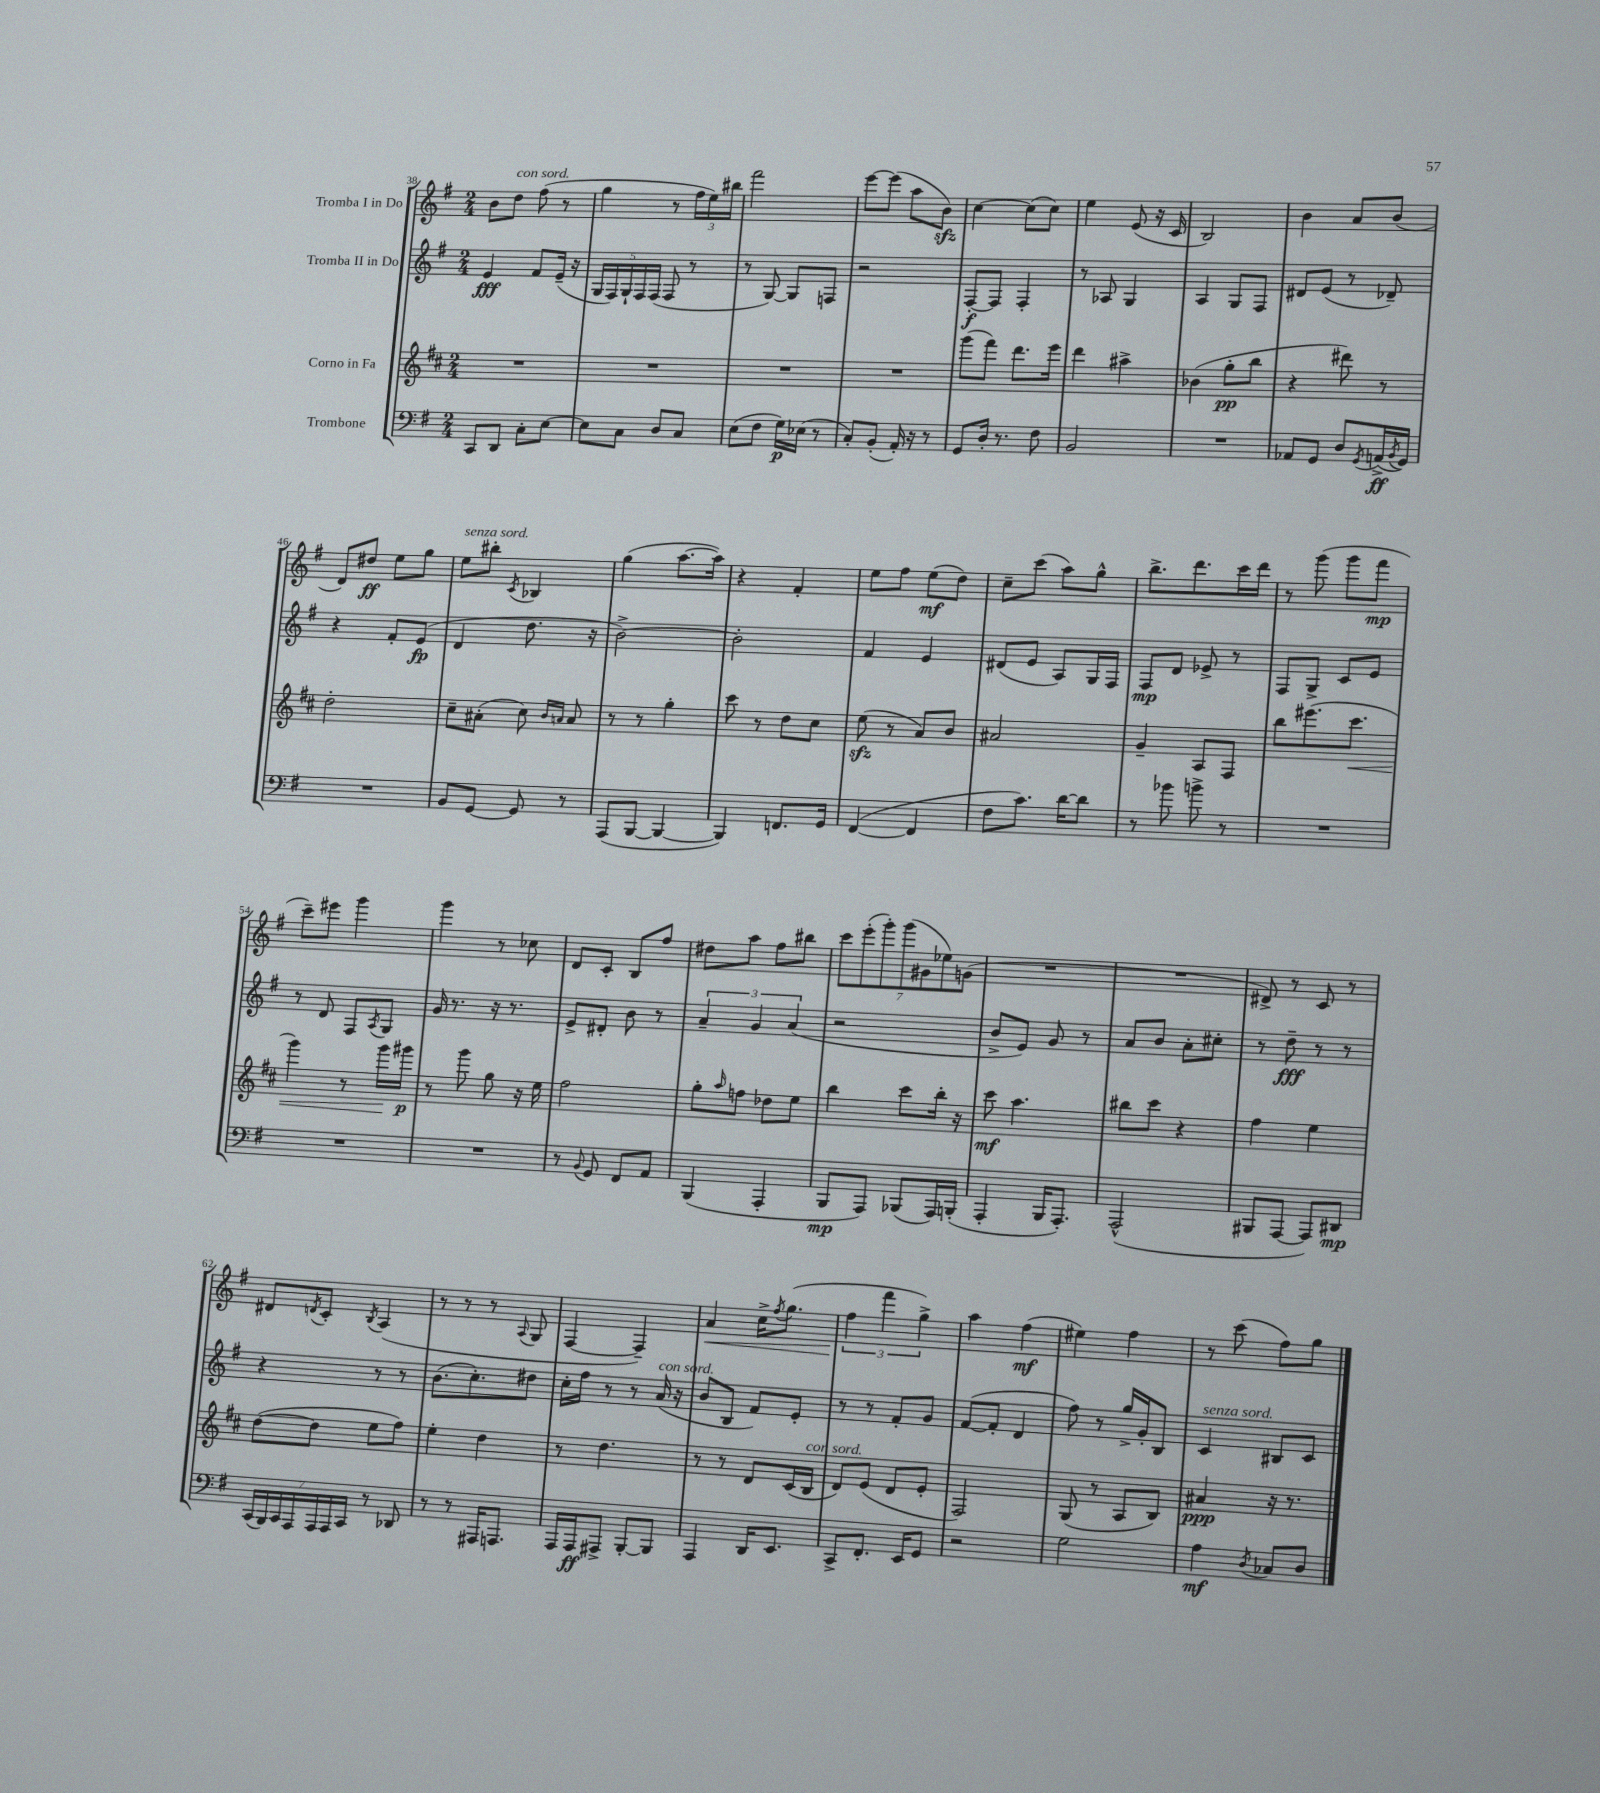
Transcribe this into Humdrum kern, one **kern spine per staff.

**kern	**kern	**kern	**kern
*staff4	*staff3	*staff2	*staff1
*clefF4	*clefG2	*clefG2	*clefG2
*k[f#]	*k[f#c#]	*k[f#]	*k[f#]
*M2/4	*M2/4	*M2/4	*M2/4
8CC/L	2r	4e/	8b\L
8DD/J	.	.	8dd\J
8C'\L	.	8f#/L	(8ff#\
[8E\J	.	(16e~/Jk	8r
.	.	16r	.
=	=	=	=
8E\]L	2r	20G/LL	4gg\
.	.	20F#/)	.
.	.	20G`/	.
8C\J	.	.	.
.	.	20F#/	.
.	.	(20F#/JJ	.
8D/L	.	8F#/	8r
8C/J	.	8r	24ff#\LL
.	.	.	24ee\)
.	.	.	24bb#\JJ
=	=	=	=
(8E\L	2r	8r	2fff#\
8F#\J	.	[8G/)	.
16G\LL)	.	8G/]L	.
(16E-\JJ	.	.	.
8r	.	8F/J	.
=	=	=	=
8C'/L)	2r	2r	[8eee\L
(8BB'/J	.	.	(8eee\]J
16AA'/)	.	.	8aa\L
16r	.	.	.
8r	.	.	8b\J)
=	=	=	=
8GG/L	(8ggg\L	[8F#'/L	[4cc\
16D'/Jk	8fff#\J)	8F#/]J	.
8.r	.	.	.
.	8.ddd\L	4F#'/	(8cc\]L
8F#\	.	.	8cc\J)
.	16eee\Jk	.	.
=	=	=	=
2BB/	4ddd\	8r	4ee\
.	.	8A-/	.
.	4aa#^\	4G/	(8e/
.	.	.	16r
.	.	.	16c/
=	=	=	=
2r	(4b-\	4A/	2B/)
.	8gg'\L	8G/L	.
.	8bb\J	8F#/J	.
=	=	=	=
8AA-/L	4r	8d#/L	4b\
8GG/J	.	(8e/J	.
8D/L	8ddd#\)	8r	8a/L
8qGG/	.	.	.
(16AA^/L	8r	8d-~/)	(8b/J
8qBB/	.	.	.
16GG/JJ)	.	.	.
=	=	=	=
2r	2dd'\	4r	8d/L)
.	.	.	8dd#/J
.	.	8f#'/L	8ee\L
.	.	(8e/J	8gg\J
=	=	=	=
8BB/L	8cc#~\L	4d/	8ee\L
[8GG/J	(8a#'\J	.	8bb#'\J
.	.	.	8qc/
8GG/]	8cc#\)	8.dd\	4B-/
.	16qqb/LL	.	.
.	16qqa/JJ	.	.
8r	8a/	.	.
.	.	16r	.
=	=	=	=
(8AAA/L	8r	[2b^\)	(4gg\
[8BBB/J	8r	.	.
4BBB/_	4gg'\	.	[8.aa\L
.	.	.	16aa\]Jk)
=	=	=	=
4BBB/])	8ccc#\	2b'\]	4r
.	8r	.	.
8.FF/L	8dd\L	.	4f#'/
.	8cc#\J	.	.
16GG/Jk	.	.	.
=	=	=	=
([4FF#/	(8ee\	4f#/	8ee\L
.	8r	.	8ff#\J
4FF#/]	8a/L)	4e/	(8ee\L
.	8b/J	.	8dd\J)
=	=	=	=
8F#\L	2a#/	(8d#/L	8cc~\L
8.c\J)	.	8e/J	(8ccc\J
.	.	8A/L)	8aa\L)
[16d\LK	.	.	.
8d\]J	.	16G/L	8gg^^\J
.	.	16F#/JJ	.
=	=	=	=
8r	4g~/	8F#/L	8.bb^\L
8b-\	.	8d/J	.
.	.	.	8.ddd\
8b^\	8A/L	8e-^/	.
8r	8F#/J	8r	16ccc\L
.	.	.	16ddd\JJ
=	=	=	=
2r	8bb\L	8F#/L	8r
.	(8.eee#\	8G^/J	(8ggg\
.	.	8c/L	8ggg\L
.	8.ccc#\J	.	.
.	.	8e/J	8fff#\J
=	=	=	=
2r	4ggg\)	8r	8ccc~\L)
.	.	8d/	8eee#\J
.	8r	8F#/L	4ggg\
.	.	8qA/	.
.	16ggg\LL	8G/J	.
.	16ggg#\JJ	.	.
=	=	=	=
2r	8r	16g/	4ggg\
.	.	8.r	.
.	8ggg\	.	.
.	8gg\	16r	8r
.	.	8.r	.
.	16r	.	8cc-\
.	16ee\	.	.
=	=	=	=
8r	2ff#\	8e^/L	8d/L
8qqBB/	.	.	.
8GG/	.	8d#'/J	8c'/J
8FF#/L	.	8b\	8B/L
8AA/J	.	8r	8ff#/J
=	=	=	=
(4BBB/	8gg'\L	6a~/	8dd#\L
.	16qqaa/	.	.
.	8ff\J	.	8aa\J
.	.	6g/	.
4AAA'/	8dd-\L	.	8ff#\L
.	.	(6a/	.
.	8ee\J	.	8bb#\J
=	=	=	=
8BBB/L	4bb\	2r	14ccc\L
.	.	.	(14eee'\
8AAA/J)	.	.	.
.	.	.	14ggg'\)
.	.	.	(14ggg\
(8BBB-/L	8ccc#\L	.	.
.	.	.	14g#\
.	.	.	14ee-\)
16AAA/L)	16bb'\Jk	.	.
.	.	.	(14g\J
(16BBB'/JJ	16r	.	.
=	=	=	=
4AAA'/	8ccc#\	8b^/L	2r
.	4.aa\	8e/J)	.
16BBB/LK	.	8g/	.
8.AAA'/J)	.	.	.
.	.	8r	.
=	=	=	=
(2AAA^^/	8bb#\L	8a/L	2r
.	8ccc#\J	8b/J	.
.	4r	8a'\L	.
.	.	8cc#'\J	.
=	=	=	=
8BBB#/L	4ff#\	8r	8d#^/)
[8AAA/J	.	8dd~\	8r
8AAA/]L)	4ee\	8r	8c/
8DD#/J	.	8r	8r
=	=	=	=
(28CC/LL	([8dd\L	4r	8d#/L
28BBB/)	.	.	.
28CC/	.	.	.
28AAA/	.	.	.
.	.	.	8qd/
.	8dd\]J	.	8c'/J
28AAA/	.	.	.
28AAA/	.	.	.
28CC/JJ	.	.	.
.	.	.	8qB/
8r	8ee\L	8r	(4A/
8DD-/	8ff#\J)	8r	.
=	=	=	=
8r	4ee'\	(8.b\L	8r
8r	.	.	8r
.	.	8.cc'\)	.
16AAA#/LK	4dd\	.	8r
8.AAA/J	.	.	.
.	.	.	8qqA/
.	.	8dd#\J	8G/
=	=	=	=
16AAA/LL	8r	16cc'\LL	[4F#/
16AAA/J	.	16ff#\JJ	.
8AAA#^/J	4.dd\	8r	.
[8BBB'/L	.	8r	4F#~/])
8BBB/]J	.	(16a/	.
.	.	16r	.
=	=	=	=
4AAA/	8r	8b/L	4a/
.	8r	8B/J	.
16DD/LK	8d/L	8f#/L)	16cc^\LK
.	.	.	8qff#/
8.EE/J	.	.	(8.gg\J
.	(16c#/L	8e'/J	.
.	16B/JJ	.	.
=	=	=	=
8CC^/L	8d/L)	8r	6ff#\
8.FF#'/J	(8e/J	8r	.
.	.	.	6fff#\
.	8d/L	8f#'/L	.
16EE/LK	.	.	.
.	.	.	6gg^\)
8GG/J	8e'/J	8g/J	.
=	=	=	=
2r	2F#/)	([8f#/L	4aa\
.	.	8f#'/]J	.
.	.	4d/	(4ff#\
=	=	=	=
2G\	(8G/	8ff#\)	4ee#\)
.	8r	8r	.
.	8A/L	16gg^/LL	4ff#\
.	.	16g'/J	.
.	8B/J)	8B/J	.
=	=	=	=
4A\	4a#/	4c/	8r
.	.	.	(8ccc\
8qD/	.	.	.
8C-/L	16r	8B#/L	8ff#\L)
.	8.r	.	.
8D/J	.	8c/J	8gg\J
==	==	==	==
*-	*-	*-	*-
